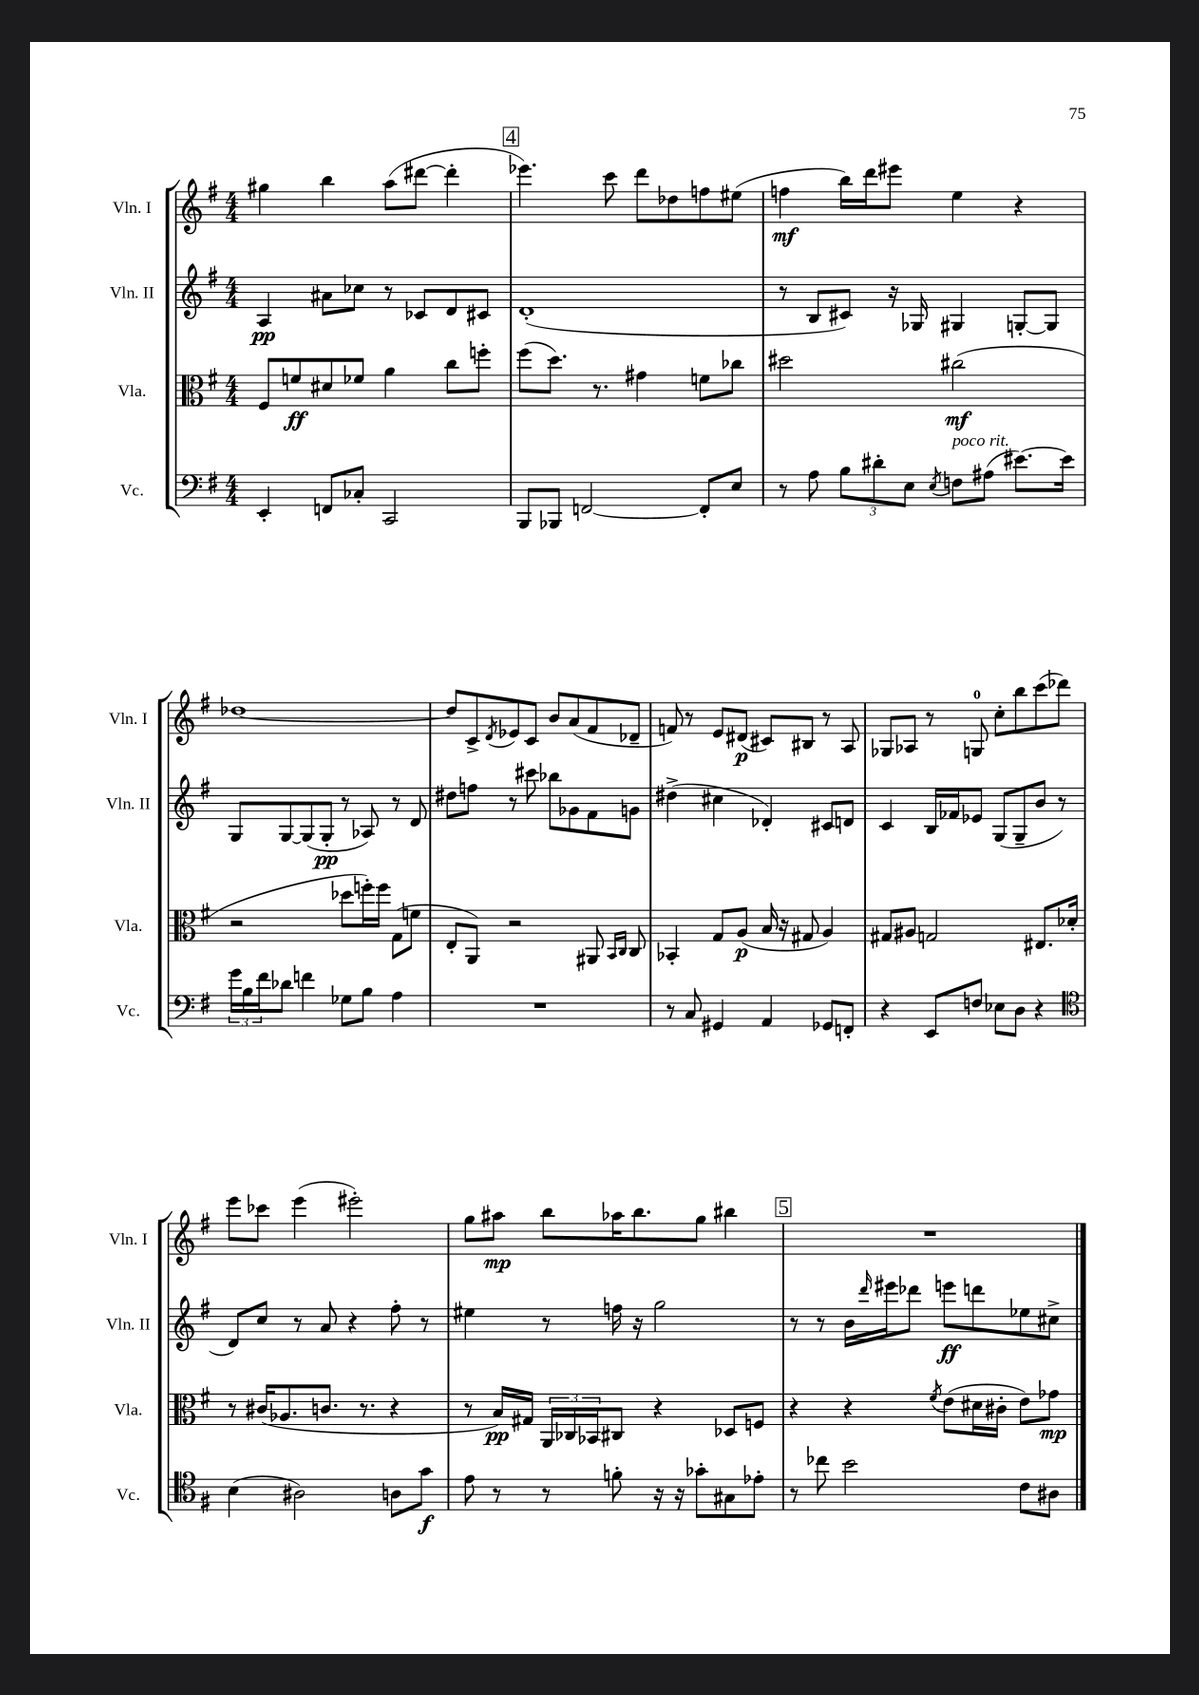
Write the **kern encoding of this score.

**kern	**dynam	**kern	**dynam	**kern	**dynam	**kern	**dynam
*part4	*part4	*part3	*part3	*part2	*part2	*part1	*part1
*staff4	*staff4	*staff3	*staff3	*staff2	*staff2	*staff1	*staff1
*I"Vc.	*	*I"Vla.	*	*I"Vln. II	*	*I"Vln. I	*
*I'Vc.	*	*I'Vla.	*	*I'Vln. II	*	*I'Vln. I	*
*clefF4	*	*clefC3	*	*clefG2	*	*clefG2	*
*k[f#]	*	*k[f#]	*	*k[f#]	*	*k[f#]	*
*M4/4	*	*M4/4	*	*M4/4	*	*M4/4	*
=28	=28	=28	=28	=28	=28	=28	=28
4EE'/	.	8F#/L	.	4A/	pp	4gg#X\	.
.	.	8fn/	ff	.	.	.	.
8FFn/L	.	8d#X/	.	8a#X\L	.	4bb\	.
8C-X'/J	.	8f-X/J	.	8cc-X\J	.	.	.
2CC/	.	4a\	.	8r	.	(8aa\L	.
.	.	.	.	8c-X/L	.	[8ddd#X\J	.
.	.	8cc\L	.	8d/	.	4ddd#'\]	.
.	.	8ffn'\J	.	8c#X/J	.	.	.
!!LO:REH:place=s1:t=4
=29	=29	=29	=29	=29	=29	=29	=29
8BBB/L	.	(8ff#\L	.	(1d'	.	4.eee-X\)	.
8BBB-X/J	.	8.dd\J)	.	.	.	.	.
[2FFn/	.	.	.	.	.	.	.
.	.	8.r	.	.	.	.	.
.	.	.	.	.	.	8ccc\	.
.	.	4g#X\	.	.	.	8ddd\L	.
.	.	.	.	.	.	8dd-X\	.
8FF'/L]	.	8fn\L	.	.	.	8ffn\	.
8E/J	.	8cc-X\J	.	.	.	(8ee#X\J	.
=30	=30	=30	=30	=30	=30	=30	=30
8r	.	2dd#X\	.	8r	.	4ffn\	mf
8A\	.	.	.	8B/L	.	.	.
12B\L	.	.	.	8c#X/J)	.	16bb\LL)	.
.	.	.	.	.	.	16ddd\J	.
12d#X'\	.	.	.	.	.	.	.
.	.	.	.	16r	.	8eee#X\J	.
12E\J	.	.	.	.	.	.	.
.	.	.	.	16G-X/	.	.	.
8qE/	.	.	.	.	.	.	.
!LO:TX:a:i:t=poco rit.	!	!	!	!	!	!	!
8Fn\L	.	(2cc#X\	mf	4G#X/	.	4ee\	.
(8A#X\J	.	.	.	.	.	.	.
[8.e#X\L)	.	.	.	[8Gn'/L	.	4r	.
.	.	.	.	8G/J]	.	.	.
16e#\Jk]	.	.	.	.	.	.	.
!!LO:LB:g=z
=31	=31	=31	=31	=31	=31	=31	=31
24g\LL	.	2r	.	8G/L	.	[1dd-X	.
24B\	.	.	.	.	.	.	.
24f#\J	.	.	.	.	.	.	.
8d-X\J	.	.	.	[8G/	.	.	.
4fn\	.	.	.	(8G/]	.	.	.
.	.	.	.	8G'/J	pp	.	.
8G-X\L	.	8dd-X\L	.	8r	.	.	.
8B\J	.	16ffn'\L)	.	8A-X/)	.	.	.
.	.	16ff\JJ	.	.	.	.	.
4A\	.	(8G\L	.	8r	.	.	.
.	.	8fn\J	.	8d/	.	.	.
=32	=32	=32	=32	=32	=32	=32	=32
1r	.	8E'/L	.	8dd#X\L	.	8dd-/L]	.
.	.	8AA/J)	.	8ffn\J	.	8c^/	.
.	.	.	.	.	.	8qd/	.
.	.	2r	.	8r	.	8e-X/	.
.	.	.	.	8ccc#X\	.	8c/J	.
.	.	.	.	8bb-X\L	.	8b/L	.
.	.	.	.	8g-X\	.	(8a/	.
.	.	8AA#X/	.	8f#\	.	8f#/	.
.	.	16qqBB/LL	.	.	.	.	.
.	.	16qqC/JJ	.	.	.	.	.
.	.	8C/	.	8gn\J	.	8d-X~/J	.
=33	=33	=33	=33	=33	=33	=33	=33
8r	.	4BB-X'/	.	(4dd#X^\	.	8fn/)	.
8C/	.	.	.	.	.	8r	.
4GG#X/	.	8G/L	.	4cc#X\	.	8e/L	.
.	.	(8A/J	p	.	.	(8d#X/J	p
4AA/	.	16B/	.	4d-X'/)	.	8c#X/L)	.
.	.	16r	.	.	.	.	.
.	.	8G#X/	.	.	.	8B#X/J	.
8GG-X/L	.	4A/)	.	8c#X/L	.	8r	.
8FFn'/J	.	.	.	8dn/J	.	8A/	.
=34	=34	=34	=34	=34	=34	=34	=34
4r	.	8G#X/L	.	4c/	.	8G-X/L	.
.	.	8A#X/J	.	.	.	8A-X/J	.
8EE/L	.	2Gn/	.	16B/LL	.	8r	.
.	.	.	.	16f-X/J	.	.	.
8Fn/J	.	.	.	8e-X/J	.	8Gn/	.
8E-X\L	.	.	.	(8G/L	.	8cc'\L	.
8D\J	.	.	.	8G~/	.	8bb\	.
4r	.	8.E#X/L	.	8b/J	.	(8ccc\	.
.	.	.	.	8r	.	8ddd-X\J)	.
.	.	16d-X'/Jk	.	.	.	.	.
!!LO:LB:g=z
=35	=35	=35	=35	=35	=35	=35	=35
*clefC4	*	*	*	*	*	*	*
(4B\	.	8r	.	8d/L)	.	8eee\L	.
.	.	(16c#X/KL	.	8cc/J	.	8ccc-X\J	.
.	.	8.A-X/	.	.	.	.	.
2A#X\)	.	.	.	8r	.	(4eee\	.
.	.	8.cn/J	.	8a/	.	.	.
.	.	.	.	4r	.	2eee#X'\)	.
.	.	8.r	.	.	.	.	.
8An\L	.	4r	.	8ff#'\	.	.	.
8g\J	f	.	.	8r	.	.	.
=36	=36	=36	=36	=36	=36	=36	=36
8e\	.	8r	.	4ee#X\	.	8gg\L	.
8r	.	16B/LL)	pp	.	.	8aa#X\J	mp
.	.	16G#X/JJ	.	.	.	.	.
8r	.	24AA/LL	.	8r	.	8bb\L	.
.	.	24C-X/	.	.	.	.	.
.	.	24BB-X/J	.	.	.	.	.
8fn'\	.	8C#X/J	.	16ffn\	.	16aa-X\K	.
.	.	.	.	16r	.	8.bb\	.
16r	.	4r	.	2gg\	.	.	.
16r	.	.	.	.	.	.	.
8g-X'\L	.	.	.	.	.	8gg\J	.
8G#X\	.	8D-X/L	.	.	.	4bb#X\	.
8e-X'\J	.	8Fn/J	.	.	.	.	.
!!LO:REH:place=s1:t=5
=37	=37	=37	=37	=37	=37	=37	=37
8r	.	4r	.	8r	.	1r	.
8cc-X\	.	.	.	8r	.	.	.
2b\	.	4r	.	16b\LL	.	.	.
.	.	.	.	16qqddd/	.	.	.
.	.	.	.	16eee#X\J	.	.	.
.	.	.	.	8ddd-X\J	.	.	.
.	.	8qf#/	.	.	.	.	.
.	.	(8e\L	.	8eeen\L	ff	.	.
.	.	16d#X\L	.	8dddn\	.	.	.
.	.	16c#X'\JJ	.	.	.	.	.
8c\L	.	8e\L)	.	8ee-X\	.	.	.
8A#X\J	.	8g-X\J	mp	8cc#X^\J	.	.	.
==	==	==	==	==	==	==	==
*-	*-	*-	*-	*-	*-	*-	*-
